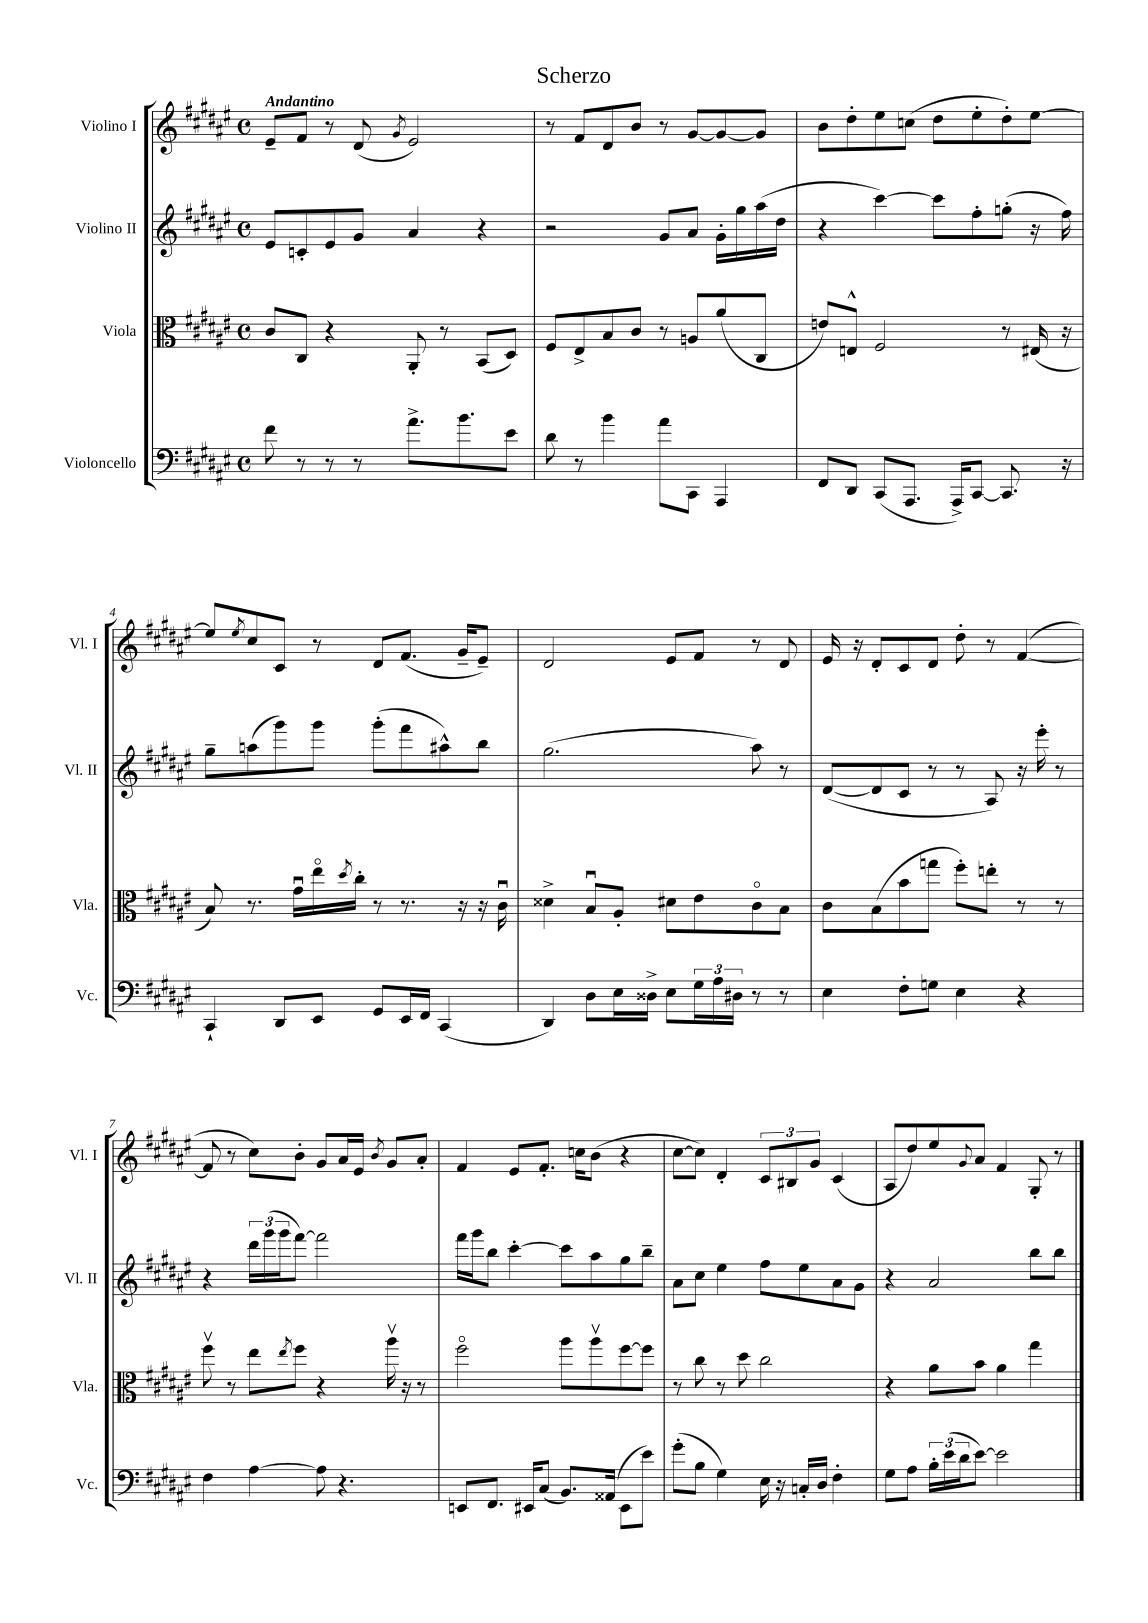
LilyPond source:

\header { title = "Scherzo" }
<<
\new StaffGroup <<
\new Staff = "s0" \with { instrumentName = "Violino I" shortInstrumentName = "Vl. I" } {
    \clef treble \key fis \major \defaultTimeSignature \time 4/4 \tempo "Andantino"
    eis'8-- fis'8 r8 dis'8( \acciaccatura { gis'8 } eis'2) |
    r8 fis'8 dis'8 b'8 r8 gis'8~ gis'8~ gis'8 |
    b'8 dis''8-. eis''8 c''8( dis''8 eis''8-. dis''8-.) eis''8~ |
    eis''8 \acciaccatura { eis''8 } cis''8 cis'8 r8 dis'8 fis'8.( gis'16-- eis'8--) |
    dis'2 eis'8 fis'8 r8 dis'8 |
    eis'16 r16 dis'8-. cis'8 dis'8 dis''8-. r8 fis'4~( |
    fis'8 r8 cis''8) b'8-. gis'8 ais'16 eis'16 \acciaccatura { b'8 } gis'8 ais'8-. |
    fis'4 eis'8 fis'8.-. c''16 b'8( r4 |
    cis''8~ cis''8) dis'4-. \tuplet 3/2 { cis'8 bis8 gis'8 } cis'4( |
    ais8 dis''8) eis''8 \appoggiatura { gis'8 } ais'8 fis'4 gis8-. r8 \bar "|." |
}
\new Staff = "s1" \with { instrumentName = "Violino II" shortInstrumentName = "Vl. II" } {
    \clef treble \key fis \major \defaultTimeSignature \time 4/4
    eis'8 c'8-. eis'8 gis'8 ais'4 r4 |
    r2 gis'8 ais'8 gis'16-. gis''16 ais''16( dis''16 |
    r4 cis'''4~) cis'''8 fis''8-. g''8-.( r16 fis''16) |
    gis''8-- a''8( gis'''8) gis'''8 gis'''8-.( fis'''8 ais''8-^) b''8 |
    gis''2.( ais''8) r8 |
    dis'8~( dis'8 cis'8 r8 r8 ais8) r16 eis'''16-. r8 |
    r4 \tuplet 3/2 { dis'''16 gis'''16( gis'''16 } fis'''8~) fis'''2 |
    fis'''16 gis'''16 b''8 cis'''4~-. cis'''8 ais''8 gis''8 b''8-- |
    ais'8 cis''8 eis''4 fis''8 eis''8 ais'8 gis'8 |
    r4 ais'2 b''8 b''8 \bar "|." |
}
\new Staff = "s2" \with { instrumentName = "Viola" shortInstrumentName = "Vla." } {
    \clef alto \key fis \major \defaultTimeSignature \time 4/4
    cis'8 cis8 r4 ais,8-. r8 b,8( dis8) |
    fis8 eis8-> b8 cis'8 r8 a8 ais'8( cis8 |
    e'8) e8-^ fis2 r8 eis16( r16 |
    b8) r8. gis'16\downbow eis''16\flageolet \acciaccatura { dis''8 } cis''16-. r8 r8. r16 r16 cis'16\downbow |
    disis'4-> b8\downbow ais8-. dis'8 eis'8 cis'8\flageolet b8 |
    cis'8 b8( b'8 g''8 fis''8-.) e''8-. r8 r8 |
    fis''8\upbow r8 eis''8 \acciaccatura { eis''8 } fis''8 r4 ais''16\upbow r16 r8 |
    fis''2\flageolet ais''8 ais''8\upbow fis''8~ fis''8 |
    r8 cis''8 r8 dis''8 cis''2 |
    r4 ais'8 b'8 ais'4 gis''4 \bar "|." |
}
\new Staff = "s3" \with { instrumentName = "Violoncello" shortInstrumentName = "Vc." } {
    \clef bass \key fis \major \defaultTimeSignature \time 4/4
    fis'8 r8 r8 r8 ais'8.-> b'8. eis'8 |
    dis'8 r8 b'4 ais'8 cis,8 ais,,4 |
    fis,8 dis,8 cis,8( ais,,8. ais,,16->) cis,8~ cis,8. r16 |
    cis,4-! dis,8 eis,8 gis,8 eis,16 fis,16 cis,4( |
    dis,4) dis8 eis16 disis16-> eis8 \tuplet 3/2 { gis16 ais16 dis16 } r8 r8 |
    eis4 fis8-. g8 eis4 r4 |
    fis4 ais4~ ais8 r4. |
    e,8 fis,8. eis,16 cis8( b,8.) aisis,16( eis,8 eis'8) |
    gis'8-.( b8 gis4) eis16 r16 c16-. dis16 fis4-. |
    gis8 ais8 \tuplet 3/2 { b16-. eis'16( dis'16 } eis'8~) eis'2 \bar "|." |
}
>>
>>
